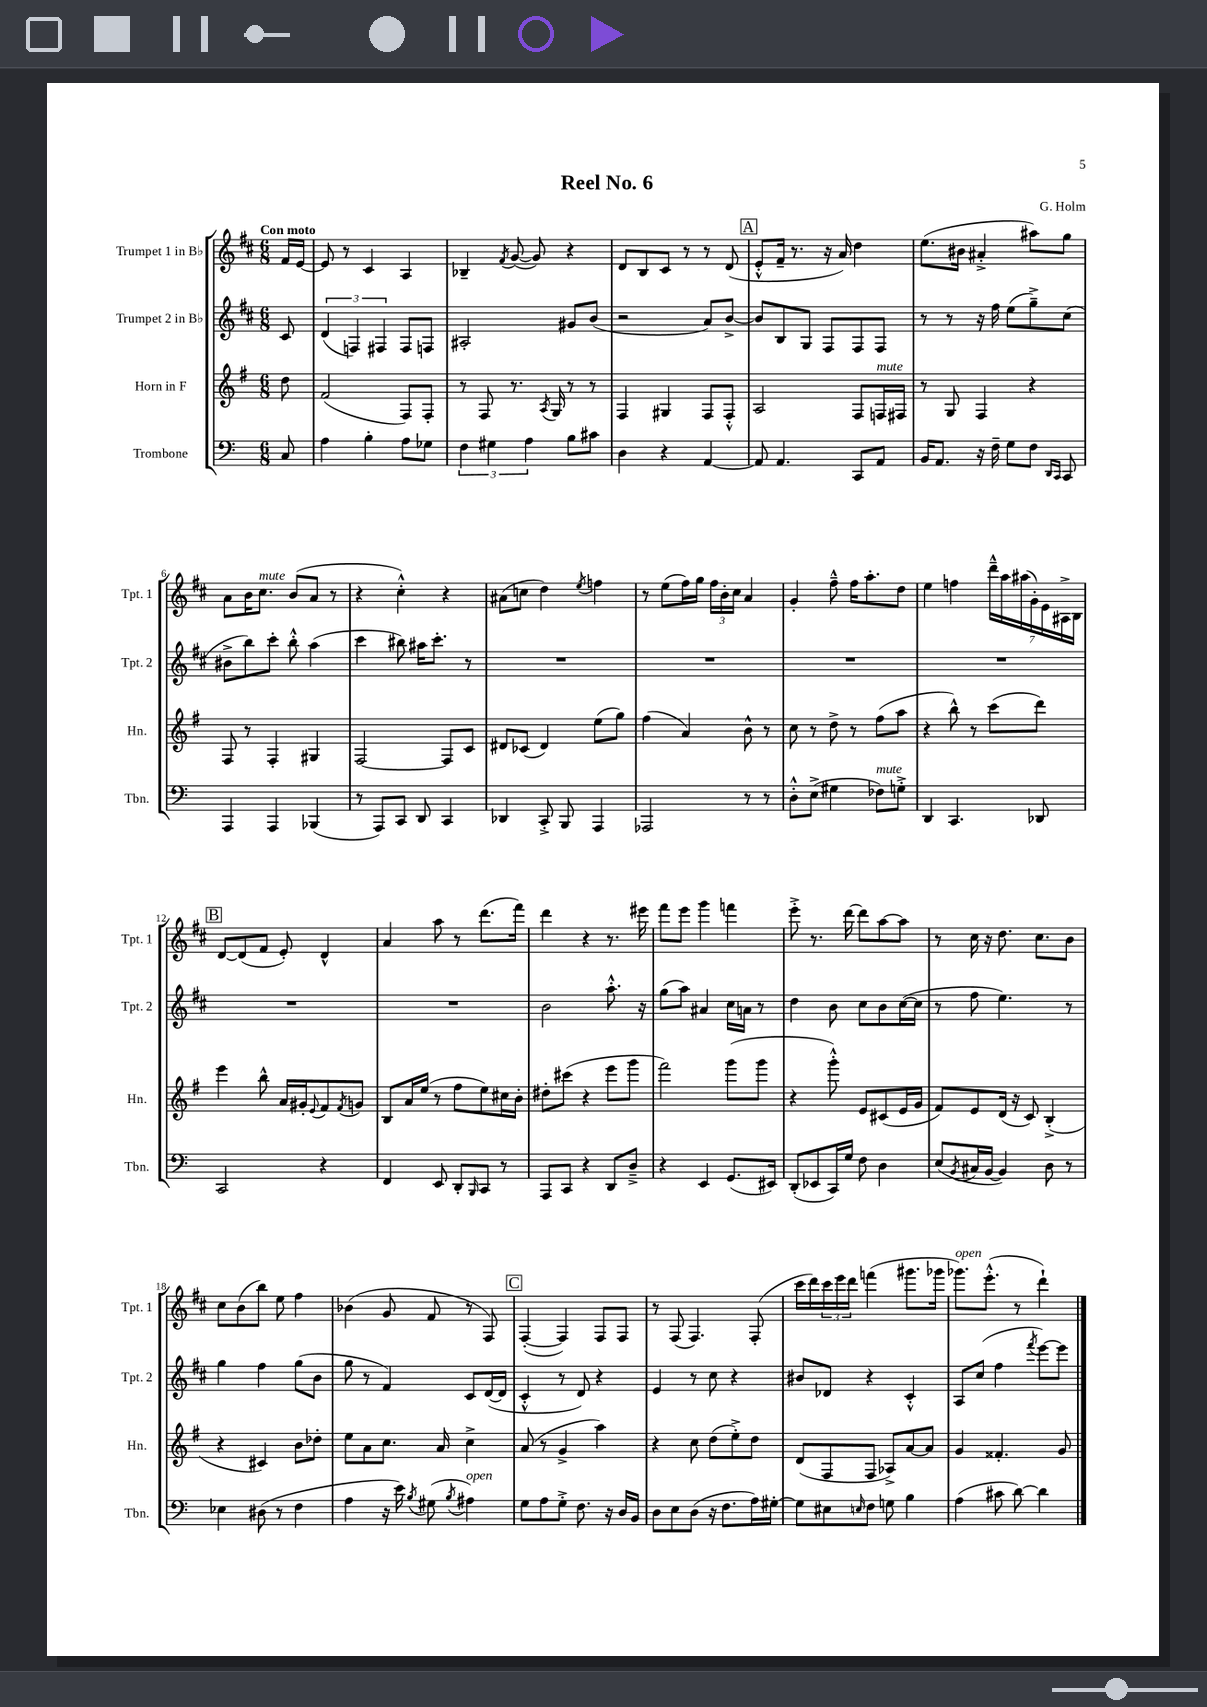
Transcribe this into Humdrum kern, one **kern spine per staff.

**kern	**kern	**kern	**kern
*part4	*part3	*part2	*part1
*staff4	*staff3	*staff2	*staff1
*I"Trombone	*I"Horn in F	*I"Trumpet 2 in B♭	*I"Trumpet 1 in B♭
*I'Tbn.	*I'Hn.	*I'Tpt. 2	*I'Tpt. 1
*clefF4	*clefG2	*clefG2	*clefG2
*k[]	*k[f#]	*k[f#c#]	*k[f#c#]
*M6/8	*M6/8	*M6/8	*M6/8
=	=	=	=
!	!	!	!LO:TX:a:B:t=Con moto
8C/	8dd\	8c#/	16f#/LL
.	.	.	[16e/JJ
=1	=1	=1	=1
4A\	(2f#/	(6d/	8e/]
.	.	.	8r
.	.	6Fn/)	.
4B'\	.	.	4c#/
.	.	6F#X/	.
8A\L	8F#/L)	8F#/L	4A/
8G-X\J	8F#'/J	8Fn/J	.
=2	=2	=2	=2
6F\	8r	2A#X'/	4B-X~/
.	8F#/	.	.
6G#X\	.	.	.
.	.	.	8qf#/
.	8.r	.	([8g/
6A\	.	.	.
.	.	.	8g/])
.	8qA/	.	.
.	16G/	.	.
8B\L	8r	8g#X/L	4r
8c#X\J	8r	(8b/J	.
=3	=3	=3	=3
4D\	4F#/	2r	8d/L
.	.	.	8B/
4r	4G#X/	.	8c#/J
.	.	.	8r
[4AA/	8F#/L	8a/L)	8r
.	8F#'^^/J	[8b^/J	(8d/
!!LO:REH:place=s1:t=A
=4	=4	=4	=4
8AA/]	2A/	8b/L]	8e'^^/L
4.AA/	.	8B/	16f#~/Jk
.	.	.	8.r
.	.	8G/J	.
.	.	8F#/L	16r
.	.	.	16a/)
8CC/L	8F#/L	8F#/	4dd\
!	!LO:TX:a:i:t=mute	!	!
8AA/J	16Fn/L	8F#/J	.
.	16F#X/JJ	.	.
=5	=5	=5	=5
16BB/KL	8r	8r	(8.ee\L
8.AA/J	.	.	.
.	8G/	8r	.
.	.	.	16b#X\Jk
16r	4F#/	16r	4a#X'^/
16F~\	.	16ff#\	.
8G\L	.	(8ee\L	.
8F\J	4r	8gg~^\)	8aa#X\L)
16qqDD/LL	.	.	.
16qqCC/JJ	.	.	.
8CC/	.	(8cc#\J	8gg\J
!!LO:LB:g=z
=6	=6	=6	=6
4AAA/	8F#/	8b#X^\L	8a\L
.	8r	8bb\)	16b\K
!	!	!	!LO:TX:a:i:t=mute
.	.	.	8.cc#\J
4AAA/	4F#'/	8ccc#'\J	.
.	.	8bb'^^\	(8b/L
(4BBB-X/	4G#X/	(4aa\	8a/J
.	.	.	8r
=7	=7	=7	=7
8r	[2F#/	4ccc#\	4r
8AAA/L)	.	.	.
8CC/J	.	8bb#X\)	4cc#'^^\)
8DD/	.	16aa#X\KL	.
.	.	8.ccc#'\J	.
4CC/	8F#/L]	.	4r
.	8c/J	8r	.
=8	=8	=8	=8
4DD-X/	8d#X/L	2.r	(8a#X\L
.	(8c-X/J	.	8ccn\J
8CC'^/	4d#/)	.	4dd\)
8BBB/	.	.	.
.	.	.	8qee/
4AAA/	(8ee\L	.	4ffn\
.	8gg\J)	.	.
=9	=9	=9	=9
2AAA-X/	(4ff#\	2.r	8r
.	.	.	(8ee\L
.	4a/)	.	16ff#\L)
.	.	.	16gg\JJ
.	.	.	24ff#\LL
.	.	.	24b'\
.	.	.	24cc#\JJ
8r	8b^^\	.	4a/
8r	8r	.	.
=10	=10	=10	=10
8D'^^\L	8cc\	2.r	4g'/
(8E^\J	8r	.	.
4G#X\	8dd^\	.	8ff#~^^\
.	8r	.	16ff#\KL
.	.	.	8.aa'\
!LO:TX:a:i:t=mute	!	!	!
8F-X\L)	(8ff#\L	.	.
8Gn'^\J	8aa\J	.	8dd\J
=11	=11	=11	=11
4DD/	4r	2.r	4ee\
4.CC/	8bb^^\)	.	4ffn\
.	8r	.	.
.	(8ccc\L	.	28ddd~^^\LL
.	.	.	28aa\
.	.	.	(28aa#X\
.	.	.	28g'\)
8DD-X/	8ddd\J)	.	.
.	.	.	28e\
.	.	.	28A#X^\
.	.	.	28B\JJ
!!LO:LB:g=z
!!LO:REH:place=s1:t=B
=12	=12	=12	=12
2CC/	4eee\	2.r	[8d/L
.	.	.	(8d/]
.	8bb^^\	.	8f#/J
.	16a/LL	.	8e'/)
.	16g#X'/J	.	.
.	8qqe/	.	.
4r	8f#/	.	4d^^/
.	8qf#/	.	.
.	8gn/J	.	.
=13	=13	=13	=13
4FF/	8B/L	2.r	4a/
.	16a/L	.	.
.	(16ee/JJ	.	.
8EE/	8r	.	8aa\
8DD'/L	8ff#\L	.	8r
16qqBBB/	.	.	.
8CC/J	8ee\)	.	(8.ddd\L
8r	16cc#X\L	.	.
.	16b'\JJ	.	16fff#\Jk)
=14	=14	=14	=14
8AAA/L	8dd#X'\L	2b\	4ddd\
8CC/J	(8ccc#X\J	.	.
4r	4r	.	4r
8DD/L	8eee\L	8.aa'^^\	8.r
8D~^/J	8ggg\J	.	.
.	.	16r	16eee#X\
=15	=15	=15	=15
4r	2fff#\)	(8gg\L	8fff#\L
.	.	8aa\J)	8eee\J
4EE/	.	4a#X/	4ggg\
(8.GG/L	(8ggg\L	16cc#\LL	4fffn\
.	.	16an\JJ	.
.	8ggg\J	8r	.
16EE#X/Jk)	.	.	.
=16	=16	=16	=16
(8DD'/L	4r	4dd\	8eee'^\
8EE-X/	.	.	8.r
16CC/L)	8ggg'^^\)	8b\	.
16G/JJ	.	.	[16ddd\
8F\	8e/L	8cc#\L	8ddd\L]
4D\	(8c#X/	8b\	[8aa\
.	16e/L	([16cc#\L	8aa\J]
.	16g/JJ	16cc#\JJ]	.
=17	=17	=17	=17
(8E/L	8f#/L)	8r	8r
8qBB/	.	.	.
16C#X/L	8e/	8ff#\	16cc#\
[16BB/JJ	.	.	16r
4BB/])	(16d/Jk	4.ee\)	8.dd\
.	16r	.	.
.	8c/)	.	.
.	.	.	8.cc#\L
8D\	(4B'^/	.	.
8r	.	8r	8b\J
!!LO:LB:g=z
=18	=18	=18	=18
4E-X\	4r	4gg\	8cc#\L
.	.	.	(8b\
(8D#X\	4c#X/)	4ff#\	8bb\J)
8r	.	.	8ee\
4F\	8b\L	(8gg\L	4ff#\
.	8dd-X'\J	8b\J	.
=19	=19	=19	=19
4A\	8ee\L	8gg\	(4b-X\
.	8a\	8r	.
16r	8.cc\J	4f#/)	8g/
16e\)	.	.	.
8qB/	.	.	.
(8G#X\	.	.	8f#/
.	16a/	.	.
8qB/	.	.	.
!LO:TX:a:i:t=open	!	!	!
4A#X\)	4cc^\	8c#/L	8r
.	.	([16d/L	8F#/)
.	.	16d/JJ]	.
!!LO:REH:place=s1:t=C
=20	=20	=20	=20
8G\L	(8a/	4c#'^^/	([4F#'/
8A\	8r	.	.
8G'^\J	4g^/	8r	4F#/])
8.F\	.	8d/)	.
.	4aa\)	4r	8F#/L
16r	.	.	.
16D/LL	.	.	8F#/J
16BB/JJ	.	.	.
=21	=21	=21	=21
8D\L	4r	4e/	8r
8E\	.	.	(8F#/
(8D\J	8cc\	8r	4.F#/)
16r	(8dd\L	8cc#\	.
8.F\L	.	.	.
.	8ee'^\)	4r	.
16A\L)	8dd\J	.	(8F#'/
[16G#X'\JJ	.	.	.
=22	=22	=22	=22
8G#\L]	(8d/L	8b#X/L	16ccc#\LL
.	.	.	16ddd\)
8E#X\	8F#/	8d-X/J	24ccc#\
.	.	.	24eee\
.	.	.	24ddd\JJ
16qqEn/	.	.	.
8F\J	8F#/J	4r	(4fffn\
8Gn\	8A-X^/L)	.	.
4B\	[8a/	4c#'^^/	8.ggg#X\L
.	8a/J]	.	.
.	.	.	16ggg-X\Jk
=23	=23	=23	=23
!	!	!	!LO:TX:a:i:t=open
(4A\	4g/	8A/L	8.ggg-X\L)
.	.	(8cc#/J	.
.	.	.	(8.eee'^^\J
8c#X\	4.f##X'/	4ff#\	.
[8d\)	.	.	8r
.	.	8qfff#/	.
4d\]	.	[8eee\L)	4ddd`\)
.	8g/	8eee\J]	.
==	==	==	==
*-	*-	*-	*-
